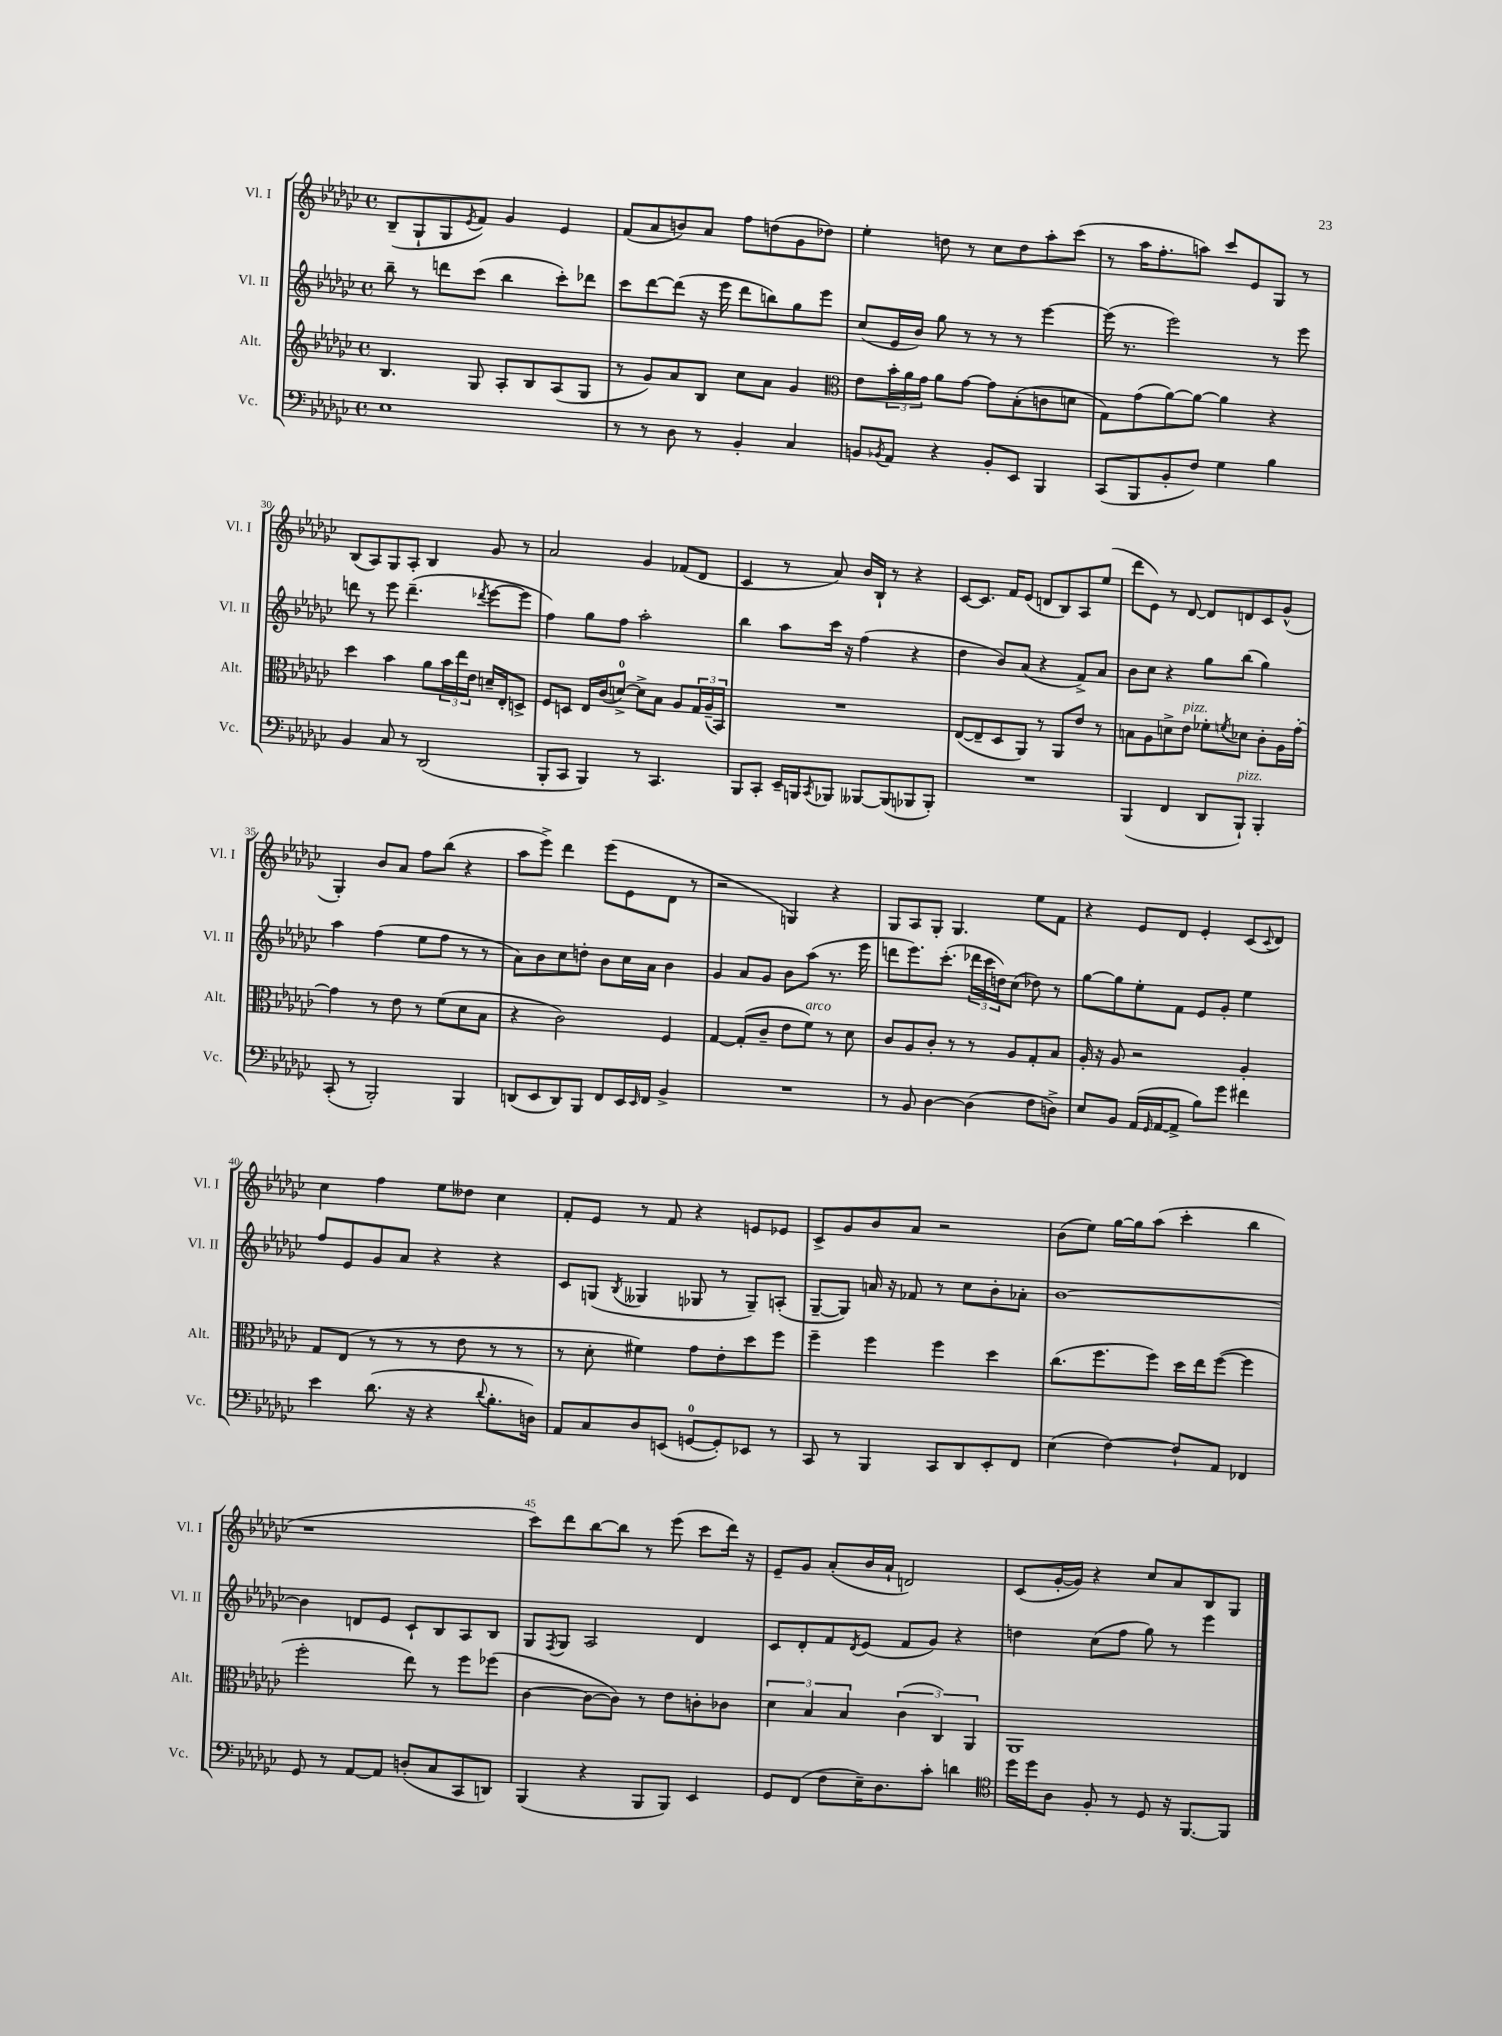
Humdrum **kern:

**kern	**kern	**kern	**kern
*staff4	*staff3	*staff2	*staff1
*clefF4	*clefG2	*clefG2	*clefG2
*k[b-e-a-d-g-c-]	*k[b-e-a-d-g-c-]	*k[b-e-a-d-g-c-]	*k[b-e-a-d-g-c-]
*M4/4	*M4/4	*M4/4	*M4/4
*met(c)	*met(c)	*met(c)	*met(c)
1E-	4.B-	8bb-~	(8B-~
.	.	8r	8G-`
.	.	8ddd	8G-
.	.	.	8qe-
.	8G-	(8ccc-	8f)
.	8A-'	4bb-	4g-
.	8B-	.	.
.	(8A-	8ccc-')	4e-
.	8G-	8ddd-	.
=	=	=	=
8r	8r	8ccc-	(8f
8r	8g-)	[8ddd-	8a-
8D-	8a-	(8ddd-]	8b)
8r	8B-	16r	8a-
.	.	16eee-	.
4BB-'	8cc-	8ddd-	8ff
.	8a-	8bb)	(8dd
4C-	4g-	8gg-	8g-
.	.	8eee-	8dd-)
=	=	=	=
*	*clefC3	*	*
8BB	8e-	(8cc-	4ee-'
8qBB-	.	.	.
8AA-	24b-'	16e-	.
.	24a-	.	.
.	.	16b-)	.
.	24g-	.	.
4r	8a-	8gg-	8dd
.	[8g-	8r	8r
8BB-'	8g-]	8r	8cc-
8EE-	(8B-'	8r	8dd
4BBB-	8c	[4eee-	8aa-'
.	8d	.	(8ccc-
=	=	=	=
(8CC-	8G-)	(16eee-]	8r
.	.	8.r	.
8BBB-	(8g-	.	16aa-
.	.	.	8.ff'
8BB-'	[8a-)	2eee-)	.
8F)	8a-_	.	8aa)
4G-	4a-]	.	8ccc-
.	.	.	8e-
4B-	4r	8r	8G-
.	.	8eee-	8r
=	=	=	=
4BB-	4dd-	8ddd	(8B-
.	.	8r	8A-)
8C-	4b-	8eee-	8G-
8r	.	(4.ddd~	8A-'
(2DD-	8a-	.	4B-
.	24b-	.	.
.	24ee-	.	.
.	24e-	.	.
.	.	8qddd-	.
.	16d~	[8eee-	8g-
.	16E-'	.	.
.	8D^	8eee-]	8r
=	=	=	=
8BBB-'	8F	4ff)	2a-
8CC-	8D	.	.
4BBB-)	16E-	8gg-	.
.	(16c-	.	.
.	[8d^)	8ff	.
8r	8d^]	2aa-'	4g-
4.CC-	8B-	.	.
.	8A-	.	(8f-
.	24G-	.	8d-
.	(24A-~	.	.
.	24BB-)	.	.
=	=	=	=
8BBB-	1r	4bb-	4c-
8CC-'	.	.	.
16EE-~	.	8aa-	8r
16BBB	.	.	.
8qCC-	.	.	.
8BBB-	.	16ccc-	8a-)
.	.	16r	.
[8BBB--	.	(4ff	16b-
.	.	.	16B-`
(8BBB--]	.	.	8r
8BBB-	.	4r	4r
8BBB-')	.	.	.
=	=	=	=
1r	([8E-	4dd-	[8c-
.	8E-~]	.	8.c-]
.	8D-	8b-)	.
.	.	.	16f
.	8AA-)	(8a-	(8e-
.	8r	4r	8d
.	8AA-	.	8B-)
.	8e-	8f^)	8A-
.	8r	8a-	(8ee-
=	=	=	=
(4BBB-	8B	8b-	8ddd-
.	8A-	8cc-	8e-)
4FF	8d^	4r	8r
.	8e-	.	[8d-
8DD-	8f-'	8gg-	8d-]
.	8qf	.	.
8BBB-`)	8d-	(8bb-	8d
4BBB-'	8c-'	4gg-)	8c-
.	16A-	.	(8g-^^
.	[16g-'	.	.
=	=	=	=
(8CC-'	4g-]	4aa-	4G-')
8r	.	.	.
2BBB-')	8r	(4ff	8b-
.	8e-	.	8a-
.	8r	8ee-	8ff
.	(8f	8ff	(8bb-
4BBB-	8d-	8r	4r
.	8B-	8r	.
=	=	=	=
(8DD	4r	8a-)	8aa-
8EE-	.	8b-	8eee-^)
8DD)	2c-)	8cc-	4ddd-
8BBB-	.	8dd'	.
8FF	.	8b-	(8eee-
16EE-	.	16cc-	8e-
16qqEE-	.	.	.
16FF	.	16a-	.
4BB-^	4F	4b-	8d-
.	.	.	8r
=	=	=	=
1r	[4G-	4g-	2r
.	(8G-']	8a-	.
.	8c-~	8g-	.
.	8e-	8b-	4G)
.	8f)	(8aa-	.
.	8r	8.r	4r
.	8d-	.	.
.	.	16eee-	.
=	=	=	=
8r	8c-	8ddd	8G-
8BB-	8A-	8.eee-)	8A-
[4D-	8c-'	.	8G-'
.	.	(8.ccc-'	.
.	8r	.	4.G-
(4D-]	8r	24ddd-	.
.	.	24ccc-	.
.	.	24dd)	.
.	8A-	(8cc-	.
8F	8G-'	8dd-)	8ee-
8D^)	8B-	8r	8f
=	=	=	=
8E-	16A-'	[8gg-	4r
.	16r	.	.
8BB-	8A-	8gg-]	.
(16AA-	2r	8ee-'	8e-
16qqGG-	.	.	.
[16AA-	.	.	.
8AA-^]	.	8f	8d-
8B-)	.	8e-	4e-'
8g-	.	8g-'	.
4f#	4A-'	4ee-	(8c-
.	.	.	8qqc-
.	.	.	8d-)
=	=	=	=
4e-	8G-	8ff	4cc-
.	(8E-	8e-	.
(8.d-	8r	8g-	4ff
.	8r	8a-	.
16r	.	.	.
4r	8r	4r	8ee-
.	8e-	.	8dd--
8qqd-	.	.	.
8.B-'	8r	4r	4cc-
.	8r	.	.
16D)	.	.	.
=	=	=	=
8AA-	8r	8c-	8f'
8C-	8d-'	(8G	8e-
.	.	8qB-	.
8D-	4f#)	4G--	8r
(8EE	.	.	8f
[8GG	8g-	8G-	4r
8GG'])	8e-'	8r	.
8EE-	8dd-	8G-~)	8e
8r	8ff	(8A'	8e-
=	=	=	=
8CC-	4ff~	[8G-~	8c-^
8r	.	8G-])	8g-
4BBB-	4ff	16a	8b-
.	.	16r	.
.	.	8f-	8a-
8CC-	4ff	8r	2r
8DD-	.	8cc-	.
8EE-'	4dd-	8b-'	.
8FF	.	8a-'	.
=	=	=	=
(4E-	(8.cc-	[1b-	(8b-
.	.	.	8ee-)
.	8.ff	.	.
[4F)	.	.	[16gg-
.	.	.	16gg-]
.	8ff)	.	(8aa-
8F`]	16dd-	.	4ccc-'
.	16ee-	.	.
8AA-	([8ff	.	.
4FF-	4ff]	.	4bb-
=	=	=	=
8GG-	2ff'	4b-]	1r
8r	.	.	.
[8AA-	.	8d	.
8AA-]	.	8e-	.
(8D'	8ee-)	8c-`	.
8C-	8r	8B-	.
8CC-	8ff	8A-	.
8DD)	(8ff-	8B-	.
=	=	=	=
(4BBB-	[4c-	8G-	8ccc-)
.	.	8qF	.
.	.	8G-	8ddd-
4r	8c-_	2A-	[8bb-
.	8c-])	.	8bb-]
8BBB-	8r	.	8r
8BBB-)	8e-	.	(8eee-
4EE-	8c'	4d-	8ccc-
.	8c-	.	16ddd-)
.	.	.	16r
=	=	=	=
8GG-	6d-	8c-	8e-~
(8FF	.	8d-'	8g-
.	6B-	.	.
8F	.	8f	(8a-'
.	6B-	.	.
.	.	8qd-	.
16E-~)	.	(8e-	16b-
8.D-	.	.	16a-`
.	(6c-	8f	2d)
8c-'	.	8g-)	.
.	6C-)	.	.
4d	.	4r	.
.	6AA-	.	.
=	=	=	=
*clefC4	*	*	*
16dd-	1AA-	4dd	(8c-
16dd-	.	.	.
8A-	.	.	[16g-'
.	.	.	16g-])
8F'	.	(8cc-	4r
8r	.	8ff	.
8D-	.	8gg-)	8cc-
16r	.	8r	8a-
[8.FF	.	.	.
.	.	4eee-	8B-
8FF]	.	.	8G-
==	==	==	==
*-	*-	*-	*-
